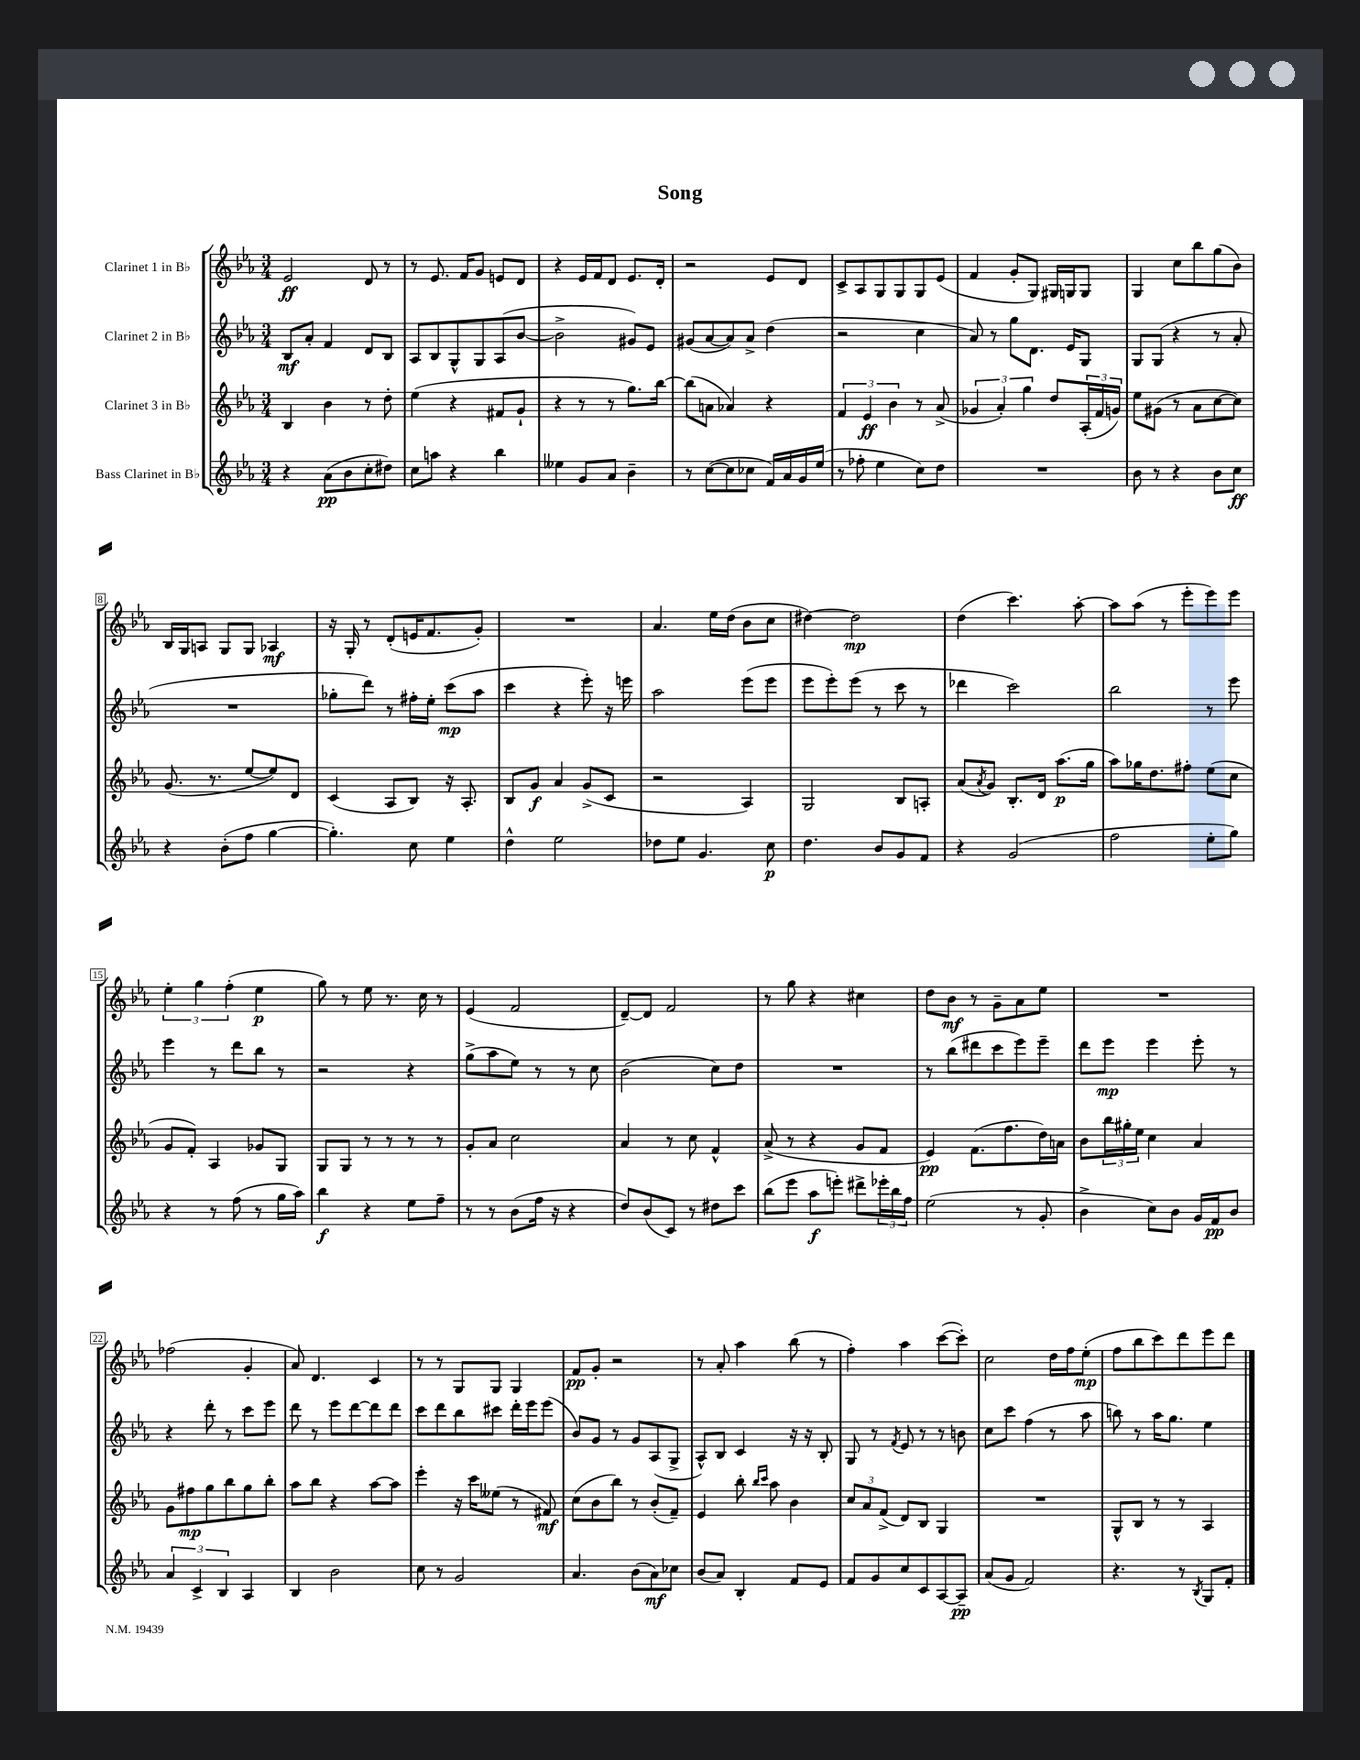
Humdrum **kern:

**kern	**kern	**kern	**kern
*staff4	*staff3	*staff2	*staff1
*clefG2	*clefG2	*clefG2	*clefG2
*k[b-e-a-]	*k[b-e-a-]	*k[b-e-a-]	*k[b-e-a-]
*M3/4	*M3/4	*M3/4	*M3/4
4r	4B-	8B-	2e-
.	.	8a-'	.
(8a-	4b-	4f	.
8b-	.	.	.
8cc'	8r	8d	8d
8dd#)	8dd'	8B-	8r
=	=	=	=
8cc	(4ee-	8A-	8r
8aa	.	8B-	8.e-
4r	4r	8G^^	.
.	.	.	16f
.	.	8G	8g
4bb-	8f#	(8A-	8e
.	8g`	[8b-	8d
=	=	=	=
4ee--	4r	2b-^]	4r
8g	8r	.	16e-
.	.	.	16f
8a-	8r	.	8d
4b-~	8.gg)	8g#)	8.e-
.	.	8e-	.
.	[16bb-	.	16d'
=	=	=	=
8r	(8bb-]	(8g#	2r
([8cc	8a	[8a-	.
8cc]	4a-)	8a-])	.
8cc-	.	8a-^	.
16f)	4r	(4dd	8e-
16a-	.	.	.
16g	.	.	8d
(16ee-	.	.	.
=	=	=	=
8r	6f	2r	8c^
8ff-'	.	.	8A-
.	6e-	.	.
4ee-	.	.	8G
.	6b-	.	.
.	.	.	8G
8cc)	8r	4cc	8G
8dd	(8a-^	.	(8e-
=	=	=	=
2.r	6g-	8a-)	4f
.	.	8r	.
.	6a-')	.	.
.	.	8gg	8g'
.	6gg	.	.
.	.	8.d	8G)
.	8dd	.	16G#
.	.	16e-	16G
.	(24A-'	8G	8G
.	24f	.	.
.	24g)	.	.
=	=	=	=
8b-	8ee-	8G	4G
8r	(8g#	(8G	.
4r	8r	4r	8cc
.	8a-	.	8bb-
8b-	[8cc	8r	(8gg
8cc	8cc])	8a-'	8b-)
=	=	=	=
4r	(8.g	2.r	16B-
.	.	.	16G
.	.	.	8A
.	8.r	.	.
(8b-'	.	.	8G
8ff	[8ee-	.	8G
[4gg	8ee-])	.	4A-
.	8d	.	.
=	=	=	=
4.gg'])	(4c	8gg-'	16r
.	.	.	16G'
.	.	8ddd)	8r
.	8A-	8r	(8d'
8cc	8B-)	16ff#'	16e
.	.	16ee-'	8.f
4ee-	16r	(8ccc	.
.	8.A-'	.	.
.	.	8aa-	8g')
=	=	=	=
4dd^^	8B-	4ccc	2.r
.	8g	.	.
2ee-	4a-	4r	.
.	(8g^	8eee-')	.
.	8c	16r	.
.	.	16eee	.
=	=	=	=
8dd-	2r	2aa-	4.a-
8ee-	.	.	.
4.g	.	.	.
.	.	.	16ee-
.	.	.	(16dd
.	4A-)	(8eee-	8b-
8cc	.	8eee-	8cc
=	=	=	=
4.dd	2G	8eee-	[4dd#)
.	.	8eee-')	.
.	.	(8eee-	2dd#]
8b-	.	8r	.
8g	8B-	8ccc	.
8f	8A'	8r	.
=	=	=	=
4r	(8a-	4ddd-	(4dd
.	8qa-	.	.
.	8g)	.	.
(2g	8.B-'	2ccc)	4.ccc)
.	16d	.	.
.	(8.aa-	.	.
.	.	.	[8aa-'
.	16gg	.	.
=	=	=	=
2ff	8aa-)	2bb-	8aa-]
.	16gg-	.	(8aa-
.	8.dd	.	.
.	.	.	8r
.	8ff#'	.	8eee-'
8ee-'	(8ee-	8r	8eee-)
8gg)	8cc	8eee-	8eee-
=	=	=	=
4r	8g	4eee-	6ee-'
.	8f')	.	.
.	.	.	6gg
8r	4A-	8r	.
.	.	.	(6ff'
(8ff	.	8ddd	.
8r	8g-	8bb-	4ee-
16gg	8G	8r	.
16aa-)	.	.	.
=	=	=	=
4bb-	8G	2r	8gg)
.	8G	.	8r
4r	8r	.	8ee-
.	8r	.	8.r
8ee-	8r	4r	.
.	.	.	16cc
8ff~	8r	.	8r
=	=	=	=
8r	8g'	(8gg^	(4e-
8r	8a-	8aa-	.
(8b-	2cc	8ee-)	2f
16ff	.	8r	.
16r	.	.	.
4r	.	8r	.
.	.	8cc	.
=	=	=	=
8dd)	4a-	(2b-	[8d~)
(8b-	.	.	8d]
8c)	8r	.	2f
8r	8cc	.	.
8dd#	4f^^	8cc)	.
8ccc	.	8dd	.
=	=	=	=
(8bb-	(8a-^	2.r	8r
8eee-	8r	.	8gg
8aa-	4r	.	4r
8eee')	.	.	.
8ddd#^	8g	.	4cc#
24eee-'	8f	.	.
24bb-	.	.	.
24ff	.	.	.
=	=	=	=
(2ee-	4e-)	8r	8dd
.	.	(8bb-	8b-
.	(8.f	8ddd#	8r
.	.	8ccc	8g~
.	8.ff	.	.
8r	.	8eee-)	8a-
8g'	16dd)	8eee-~	8ee-
.	16a	.	.
=	=	=	=
4b-^	8b-	8ddd	2.r
.	24bb-	8eee-	.
.	24gg#'	.	.
.	24ee-	.	.
8cc)	4cc	4eee-	.
8b-	.	.	.
16g	4a-	8eee-'	.
16f	.	.	.
8b-	.	8r	.
=	=	=	=
6a-	8g	4r	(2ff-
.	8ff#	.	.
6c^	.	.	.
.	8gg	8ddd'	.
6B-	.	.	.
.	8bb-	8r	.
4A-	8gg	8ccc	4g'
.	8bb-'	8eee-	.
=	=	=	=
4B-	8aa-	8ddd	8a-)
.	8bb-	8r	4.d
2b-	4r	8eee-	.
.	.	[8ddd	.
.	[8aa-	8ddd]	4c
.	8aa-]	8ddd	.
=	=	=	=
8cc	4eee-'	8ccc	8r
8r	.	8ddd	8r
2g	16r	8bb-	8G
.	16ccc	.	.
.	(8ee--	8ccc#	8G
.	8r	16ddd'	4G
.	.	16eee-	.
.	8f#)	(8eee-	.
=	=	=	=
4.a-	(8cc	8b-)	8f
.	8b-	8g	8g'
.	8bb-)	8r	2r
(8b-	8r	8g	.
8a-)	(8b-'	(8A-	.
8cc-	8f~)	8G^	.
=	=	=	=
(8b-	4e-	8A-^^)	8r
8a-)	.	8B-	8a-'
4B-'	8bb-'	4c	4aa-
.	16qqbb-	.	.
.	16qqccc	.	.
.	8aa-	.	.
8f	4b-	16r	(8bb-
.	.	16r	.
8e-	.	8B-'	8r
=	=	=	=
8f	12cc	8G	4ff')
.	12a-	.	.
8g	.	8r	.
.	(12f^	.	.
.	.	8qf	.
8cc	8d)	8e-	4aa-
8c	8B-	8r	.
[8A-	4G	8r	([8ccc
8A-~]	.	8b	8ccc'])
=	=	=	=
(8a-	2.r	8cc	2cc
8g	.	8ccc	.
2f)	.	(4ff	.
.	.	8r	16dd
.	.	.	16ff
.	.	8aa-	(8ee-'
=	=	=	=
4.r	8G^^	8bb)	8ff
.	8B-	8r	8bb-
.	8r	16aa-	8ccc)
.	.	8.gg	.
8r	8r	.	8ddd
8qB-	.	.	.
8G	4A-	4ee-	8eee-
8f'	.	.	8ddd
==	==	==	==
*-	*-	*-	*-
